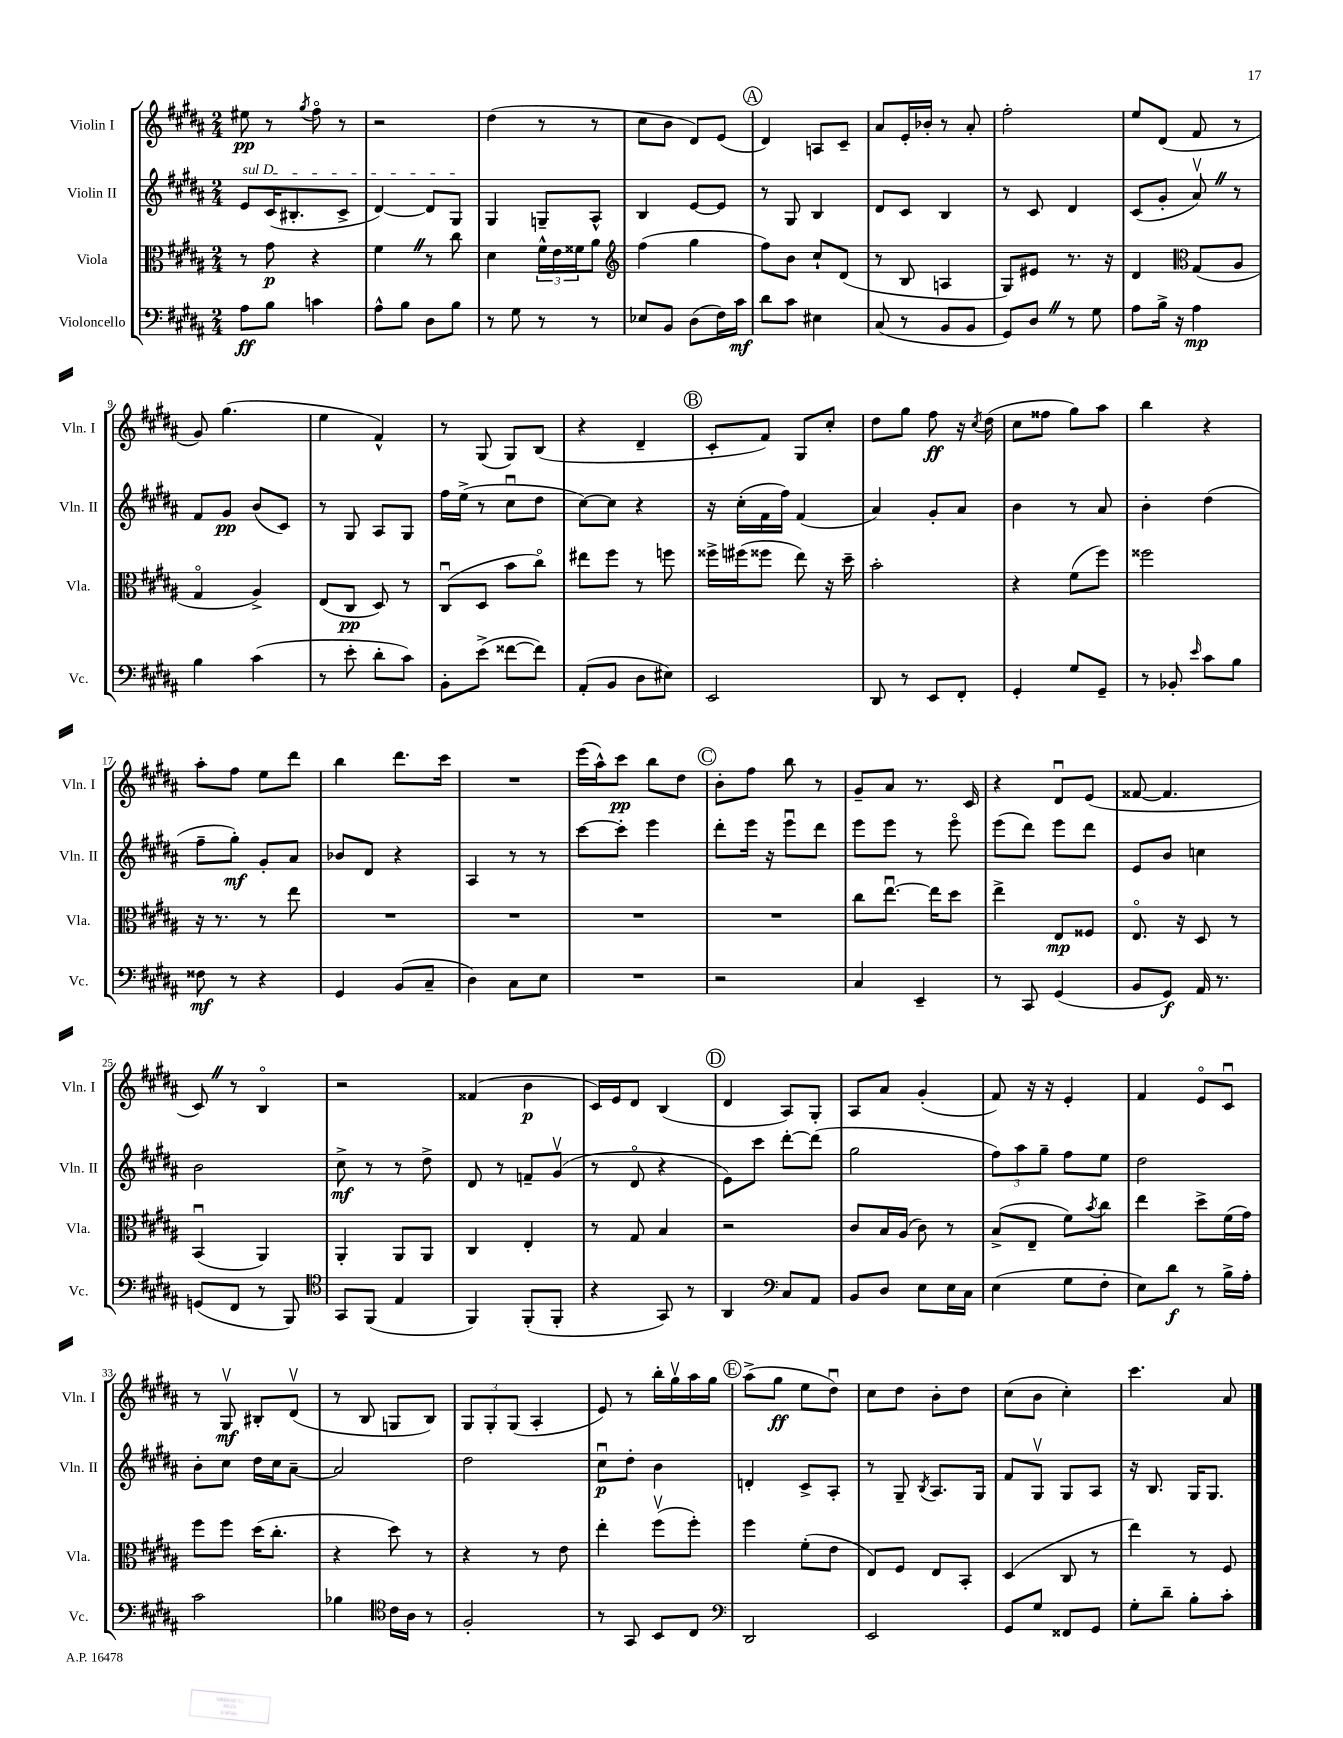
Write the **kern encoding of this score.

**kern	**dynam	**kern	**dynam	**kern	**dynam	**kern	**dynam
*part4	*part4	*part3	*part3	*part2	*part2	*part1	*part1
*staff4	*staff4	*staff3	*staff3	*staff2	*staff2	*staff1	*staff1
*I"Violoncello	*	*I"Viola	*	*I"Violin II	*	*I"Violin I	*
*I'Vc.	*	*I'Vla.	*	*I'Vln. II	*	*I'Vln. I	*
*clefF4	*	*clefC3	*	*clefG2	*	*clefG2	*
*k[f#c#g#d#a#]	*	*k[f#c#g#d#a#]	*	*k[f#c#g#d#a#]	*	*k[f#c#g#d#a#]	*
*M2/4	*	*M2/4	*	*M2/4	*	*M2/4	*
=1	=1	=1	=1	=1	=1	=1	=1
!	!	!	!	!LO:TX:a:i:t=sul D	!	!	!
8A#\L	ff	8r	.	8e/L	.	8ee#X\	pp
8B\J	.	8g#\	p	(16c#/K	.	8r	.
.	.	.	.	8.B#X'/	.	.	.
.	.	.	.	.	.	8qgg#/	.
4cn\	.	4r	.	.	.	8ff#\	.
.	.	.	.	8c#^/J	.	8r	.
=2	=2	=2	=2	=2	=2	=2	=2
8A#^^\L	.	4f#Z\	.	[4d#/)	.	2r	.
8B\J	.	.	.	.	.	.	.
8D#\L	.	8r	.	8d#/L]	.	.	.
8B\J	.	8cc#\	.	8G#/J	.	.	.
=3	=3	=3	=3	=3	=3	=3	=3
8r	.	4d#\	.	4G#/	.	(4dd#\	.
8G#\	.	.	.	.	.	.	.
8r	.	24f#^^\LL	.	8Gn~/L	.	8r	.
.	.	24e\	.	.	.	.	.
.	.	24f##X\J	.	.	.	.	.
8r	.	8a#\J	.	8A#^^/J	.	8r	.
=4	=4	=4	=4	=4	=4	=4	=4
*	*	*clefG2	*	*	*	*	*
8E-X/L	.	(4ff#\	.	4B/	.	8cc#\L	.
8BB/J	.	.	.	.	.	8b\J	.
(8D#\L	.	4gg#\	.	[8e/L	.	8d#/L)	.
16F#\L)	.	.	.	8e/J]	.	(8e/J	.
16c#\JJ	mf	.	.	.	.	.	.
!!LO:REH:place=s1:t=A
=5	=5	=5	=5	=5	=5	=5	=5
8d#\L	.	8ff#\L)	.	8r	.	4d#/)	.
8c#\J	.	8b\J	.	8G#/	.	.	.
4E#X\	.	8cc#`/L	.	4B/	.	8An/L	.
.	.	(8d#/J	.	.	.	8c#~/J	.
=6	=6	=6	=6	=6	=6	=6	=6
(8C#/	.	8r	.	8d#/L	.	8a#/L	.
8r	.	8B/	.	8c#/J	.	16e'/L	.
.	.	.	.	.	.	16b-X'/JJ	.
8BB/L	.	4An/	.	4B/	.	8r	.
8BB/J	.	.	.	.	.	8a#'/	.
=7	=7	=7	=7	=7	=7	=7	=7
8GG#/L)	.	8G#/L)	.	8r	.	2ff#'\	.
8D#Z/J	.	8e#X/J	.	8c#/	.	.	.
8r	.	8.r	.	4d#/	.	.	.
8G#\	.	.	.	.	.	.	.
.	.	16r	.	.	.	.	.
=8	=8	=8	=8	=8	=8	=8	=8
8A#\L	.	4d#/	.	(8c#/L	.	8ee/L	.
16B^\Jk	.	.	.	8g#'/J	.	(8d#/J	.
16r	.	.	.	.	.	.	.
*	*	*clefC3	*	*	*	*	*
4A#\	mp	(8G#/L	.	8a#vZ/)	.	8f#/	.
.	.	8A#/J	.	8r	.	8r	.
!!LO:LB:g=z
=9	=9	=9	=9	=9	=9	=9	=9
4B\	.	4G#/	.	8f#/L	.	8g#/)	.
.	.	.	.	8g#/J	pp	(4.gg#\	.
(4c#\	.	4A#^/)	.	(8b/L	.	.	.
.	.	.	.	8c#/J)	.	.	.
=10	=10	=10	=10	=10	=10	=10	=10
8r	.	(8E/L	.	8r	.	4ee\	.
8e'\	.	8C#/J	pp	8G#/	.	.	.
8d#'\L	.	8D#/)	.	8A#/L	.	4f#^^/)	.
8c#\J)	.	8r	.	8G#/J	.	.	.
=11	=11	=11	=11	=11	=11	=11	=11
8BB'\L	.	(8C#u/L	.	16ff#\LL	.	8r	.
.	.	.	.	(16ee^\JJ	.	.	.
(8e^\J	.	8D#/J	.	8r	.	(8G#/	.
[8f##X\L	.	8b\L	.	8cc#u\L	.	8G#/L)	.
8f##\J])	.	8cc#\J)	.	8dd#\J	.	(8B/J	.
=12	=12	=12	=12	=12	=12	=12	=12
(8AA#'/L	.	8ee#X\L	.	[8cc#\L)	.	4r	.
8BB/J	.	8ff#\J	.	8cc#\J]	.	.	.
8D#\L	.	8r	.	4r	.	4d#~/	.
8E#X\J)	.	8ffn\	.	.	.	.	.
!!LO:REH:place=s1:t=B
=13	=13	=13	=13	=13	=13	=13	=13
2EE/	.	16ff##X^\LL	.	16r	.	8c#'/L	.
.	.	(16ff#X\J	.	(16cc#'\LL	.	.	.
.	.	8ff##X\J	.	16f#\	.	8f#/J)	.
.	.	.	.	16ff#\JJ)	.	.	.
.	.	8ee\)	.	(4f#/	.	8G#/L	.
.	.	16r	.	.	.	8cc#'/J	.
.	.	16dd#~\	.	.	.	.	.
=14	=14	=14	=14	=14	=14	=14	=14
8DD#/	.	2b'\	.	4a#/)	.	8dd#\L	.
8r	.	.	.	.	.	8gg#\J	.
8EE/L	.	.	.	8g#'/L	.	8ff#\	ff
8FF#'/J	.	.	.	8a#/J	.	16r	.
.	.	.	.	.	.	8qcc#/	.
.	.	.	.	.	.	(16dd#\	.
=15	=15	=15	=15	=15	=15	=15	=15
4GG#'/	.	4r	.	4b\	.	8cc#\L	.
.	.	.	.	.	.	8ff##X\J	.
8G#/L	.	(8f#\L	.	8r	.	8gg#\L)	.
8GG#~/J	.	8ff#\J)	.	8a#/	.	8aa#\J	.
=16	=16	=16	=16	=16	=16	=16	=16
8r	.	2ff##X\	.	4b'\	.	4bb\	.
8BB-X'/	.	.	.	.	.	.	.
16qqe/	.	.	.	.	.	.	.
8c#\L	.	.	.	(4dd#\	.	4r	.
8B\J	.	.	.	.	.	.	.
!!LO:LB:g=z
=17	=17	=17	=17	=17	=17	=17	=17
8F##X\	mf	16r	.	8ff#~\L	.	8aa#'\L	.
.	.	8.r	.	.	.	.	.
8r	.	.	.	8gg#'\J)	mf	8ff#\J	.
4r	.	8r	.	8g#'/L	.	8ee\L	.
.	.	8ee\	.	8a#/J	.	8ddd#\J	.
=18	=18	=18	=18	=18	=18	=18	=18
4GG#/	.	2r	.	8b-X/L	.	4bb\	.
.	.	.	.	8d#/J	.	.	.
(8BB/L	.	.	.	4r	.	8.ddd#\L	.
8C#~/J	.	.	.	.	.	.	.
.	.	.	.	.	.	16ccc#\Jk	.
=19	=19	=19	=19	=19	=19	=19	=19
4D#\)	.	2r	.	4A#/	.	2r	.
8C#\L	.	.	.	8r	.	.	.
8E\J	.	.	.	8r	.	.	.
=20	=20	=20	=20	=20	=20	=20	=20
2r	.	2r	.	[8ccc#\L	.	(16eee\LL	.
.	.	.	.	.	.	16aa#^^\J)	.
.	.	.	.	8ccc#'\J]	.	8ccc#\J	pp
.	.	.	.	4eee\	.	8bb\L	.
.	.	.	.	.	.	8dd#\J	.
!!LO:REH:place=s1:t=C
=21	=21	=21	=21	=21	=21	=21	=21
2r	.	2r	.	8ddd#'\L	.	8b'\L	.
.	.	.	.	16eee\Jk	.	8ff#\J	.
.	.	.	.	16r	.	.	.
.	.	.	.	8eeeu\L	.	8bb\	.
.	.	.	.	8ddd#\J	.	8r	.
=22	=22	=22	=22	=22	=22	=22	=22
4C#/	.	8cc#\L	.	8eee\L	.	8g#~/L	.
.	.	[8.eeu\J	.	8eee\J	.	8a#/J	.
4EE~/	.	.	.	8r	.	8.r	.
.	.	16ee\KL]	.	.	.	.	.
.	.	8dd#\J	.	8eee\	.	.	.
.	.	.	.	.	.	16c#/	.
=23	=23	=23	=23	=23	=23	=23	=23
8r	.	4ee^\	.	(8eee\L	.	4r	.
8CC#/	.	.	.	8ddd#\J)	.	.	.
(4GG#/	.	8E/L	mp	8eee\L	.	8d#u/L	.
.	.	8F##X/J	.	8ddd#\J	.	(8e/J	.
=24	=24	=24	=24	=24	=24	=24	=24
8BB/L	.	8.E/	.	8e/L	.	[8f##X/	.
8GG#/J)	f	.	.	8b/J	.	4.f##/]	.
.	.	16r	.	.	.	.	.
16AA#/	.	8D#/	.	4ccn\	.	.	.
8.r	.	.	.	.	.	.	.
.	.	8r	.	.	.	.	.
!!LO:LB:g=z
=25	=25	=25	=25	=25	=25	=25	=25
(8GGn/L	.	(4BBu/	.	2b\	.	8c#Z/)	.
8FF#/J	.	.	.	.	.	8r	.
8r	.	4AA#/)	.	.	.	4B/	.
8BBB/)	.	.	.	.	.	.	.
=26	=26	=26	=26	=26	=26	=26	=26
*clefC4	*	*	*	*	*	*	*
8GG#/L	.	4AA#'/	.	8cc#^\	mf	2r	.
(8FF#/J	.	.	.	8r	.	.	.
4E/	.	8AA#/L	.	8r	.	.	.
.	.	8AA#/J	.	8dd#^\	.	.	.
=27	=27	=27	=27	=27	=27	=27	=27
4FF#/)	.	4C#/	.	8d#/	.	(4f##X/	.
.	.	.	.	8r	.	.	.
(8FF#'/L	.	4E'/	.	8fn~/L	.	4b\	p
8FF#'/J	.	.	.	(8g#v/J	.	.	.
=28	=28	=28	=28	=28	=28	=28	=28
4r	.	8r	.	8r	.	16c#/LL)	.
.	.	.	.	.	.	16e/J	.
.	.	8G#/	.	8d#/	.	8d#/J	.
8GG#/)	.	4B/	.	4r	.	(4B/	.
8r	.	.	.	.	.	.	.
!!LO:REH:place=s1:t=D
=29	=29	=29	=29	=29	=29	=29	=29
4AA#/	.	2r	.	8e\L)	.	4d#/	.
.	.	.	.	8ccc#\J	.	.	.
*clefF4	*	*	*	*	*	*	*
8C#/L	.	.	.	[8ddd#'\L	.	8A#/L)	.
8AA#/J	.	.	.	(8ddd#\J]	.	8G#'/J	.
=30	=30	=30	=30	=30	=30	=30	=30
8BB/L	.	8c#/L	.	2gg#\	.	8A#/L	.
8D#/J	.	16B/L	.	.	.	8a#/J	.
.	.	(16A#/JJ	.	.	.	.	.
8E\L	.	8c#\)	.	.	.	(4g#'/	.
16E\L	.	8r	.	.	.	.	.
16C#\JJ	.	.	.	.	.	.	.
=31	=31	=31	=31	=31	=31	=31	=31
(4E\	.	(8B^/L	.	12ff#\L)	.	8f#/)	.
.	.	.	.	12aa#\	.	.	.
.	.	8E~/J	.	.	.	16r	.
.	.	.	.	12gg#~\J	.	.	.
.	.	.	.	.	.	16r	.
8G#\L	.	8f#\L)	.	8ff#\L	.	4e'/	.
.	.	8qb/	.	.	.	.	.
8F#'\J	.	8cc#\J	.	8ee\J	.	.	.
=32	=32	=32	=32	=32	=32	=32	=32
8E\L)	.	4ee\	.	2dd#\	.	4f#/	.
8d#\J	f	.	.	.	.	.	.
8r	.	8dd#^\L	.	.	.	8e/L	.
16B^\LL	.	(16f#\L	.	.	.	8c#u/J	.
16A#'\JJ	.	16g#\JJ)	.	.	.	.	.
!!LO:LB:g=z
=33	=33	=33	=33	=33	=33	=33	=33
2c#\	.	8ff#\L	.	8b'\L	.	8r	.
.	.	8ff#\J	.	8cc#\J	.	8G#v/	mf
.	.	(16dd#\KL	.	16dd#\LL	.	8B#X'/L	.
.	.	8.cc#'\J	.	16cc#\J	.	.	.
.	.	.	.	[8a#~\J	.	(8d#v/J	.
=34	=34	=34	=34	=34	=34	=34	=34
4B-X\	.	4r	.	2a#/]	.	8r	.
.	.	.	.	.	.	8B/	.
*clefC4	*	*	*	*	*	*	*
16c#\LL	.	8dd#\)	.	.	.	8Gn/L	.
16A#\JJ	.	.	.	.	.	.	.
8r	.	8r	.	.	.	8B/J)	.
=35	=35	=35	=35	=35	=35	=35	=35
2F#'/	.	4r	.	2dd#\	.	12G#/L	.
.	.	.	.	.	.	12G#'/	.
.	.	.	.	.	.	(12G#/J	.
.	.	8r	.	.	.	4A#'/	.
.	.	8e\	.	.	.	.	.
=36	=36	=36	=36	=36	=36	=36	=36
8r	.	4ee'\	.	8cc#u\L	p	8e/)	.
8GG#/	.	.	.	8dd#'\J	.	8r	.
8BB/L	.	(8ff#v\L	.	4b\	.	16bb'\LL	.
.	.	.	.	.	.	16gg#v\	.
8C#/J	.	8ff#'\J)	.	.	.	16aa#\	.
.	.	.	.	.	.	16gg#\JJ	.
!!LO:REH:place=s1:t=E
=37	=37	=37	=37	=37	=37	=37	=37
*clefF4	*	*	*	*	*	*	*
2DD#/	.	4ff#\	.	4dn'/	.	(8aa#^\L	.
.	.	.	.	.	.	8gg#\J	ff
.	.	(8f#'\L	.	8c#^/L	.	8ee\L	.
.	.	8e\J	.	8A#'/J	.	8dd#u\J)	.
=38	=38	=38	=38	=38	=38	=38	=38
2EE/	.	8E/L)	.	8r	.	8cc#\L	.
.	.	8F#/J	.	8G#~/	.	8dd#\J	.
.	.	.	.	8qB/	.	.	.
.	.	8E/L	.	8.A#/L	.	8b'\L	.
.	.	8BB'/J	.	.	.	8dd#\J	.
.	.	.	.	16G#/Jk	.	.	.
=39	=39	=39	=39	=39	=39	=39	=39
8GG#/L	.	(4D#/	.	8f#/L	.	(8cc#\L	.
8G#/J	.	.	.	8G#v/J	.	8b\J	.
8FF##X/L	.	8C#/	.	8G#/L	.	4cc#'\)	.
8GG#/J	.	8r	.	8A#/J	.	.	.
=40	=40	=40	=40	=40	=40	=40	=40
8G#'\L	.	4ee\)	.	16r	.	4.ccc#\	.
.	.	.	.	8.B/	.	.	.
8d#~\J	.	.	.	.	.	.	.
8B'\L	.	8r	.	16G#/KL	.	.	.
.	.	.	.	8.G#/J	.	.	.
8c#'\J	.	8F#/	.	.	.	8a#/	.
==	==	==	==	==	==	==	==
*-	*-	*-	*-	*-	*-	*-	*-
